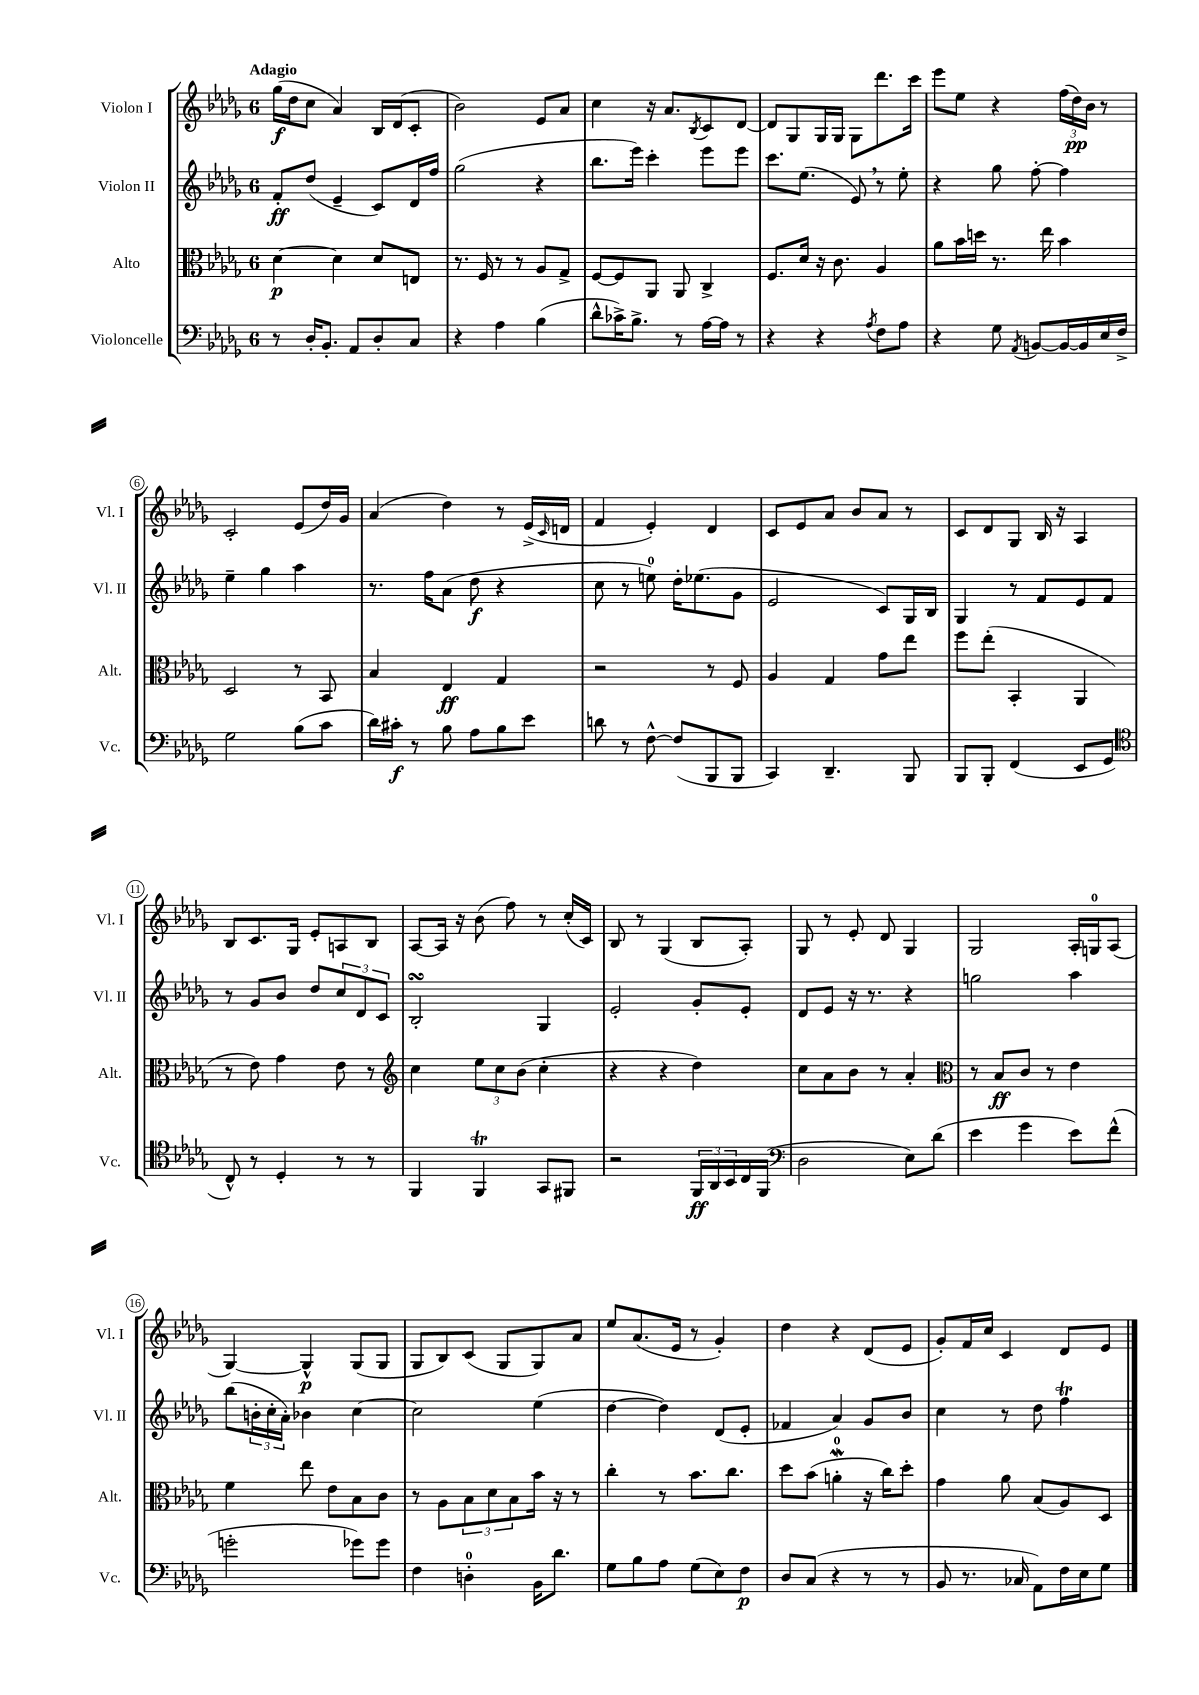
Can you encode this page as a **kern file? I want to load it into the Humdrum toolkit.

**kern	**kern	**kern	**kern
*staff4	*staff3	*staff2	*staff1
*clefF4	*clefC3	*clefG2	*clefG2
*k[b-e-a-d-g-]	*k[b-e-a-d-g-]	*k[b-e-a-d-g-]	*k[b-e-a-d-g-]
*M6/8	*M6/8	*M6/8	*M6/8
8r	[4d-	8f'	(16gg-
.	.	.	16dd-
16D-'	.	(8dd-	8cc
8.BB-'	.	.	.
.	4d-]	4e-~	4a-)
8AA-	.	.	.
8D-'	8d-	8c)	16B-
.	.	.	(16d-
8C	8E	16d-	8c'
.	.	16ff	.
=	=	=	=
4r	8.r	(2gg-	2b-)
.	16F	.	.
4A-	8r	.	.
.	8r	.	.
(4B-	8A-	4r	8e-
.	8G-^	.	8a-
=	=	=	=
8d-^^	[8F	8.bb-	4cc
16c-^)	8F]	.	.
8.B-^	.	16eee-)	.
.	8AA-	4ccc'	16r
.	.	.	8.a-
8r	8AA-	.	.
.	.	.	8qB-
[16A-	4C^	8eee-	8c
16A-]	.	.	.
8r	.	8eee-	[8d-
=	=	=	=
4r	8.F	8.ccc	8d-]
.	.	.	8G-
.	16d-	(8.ee-	.
4r	16r	.	16G-
.	8.c	.	16G-
.	.	8e-)	8G-
8qA-	.	.	.
8F	4A-	8r	8.ddd-
8A-	.	8ee-'	.
.	.	.	16ccc
=	=	=	=
4r	8a-	4r	8eee-
.	16b-	.	8ee-
.	16dd	.	.
8G-	8.r	8gg-	4r
8qAA-	.	.	.
[8BB	.	[8ff'	.
.	16ee-	.	.
16BB_	4b-	4ff]	(24ff
.	.	.	24dd-)
16BB]	.	.	.
.	.	.	24b-
16E-	.	.	8r
16F^	.	.	.
=	=	=	=
2G-	2D-	4ee-~	2c'
.	.	4gg-	.
(8B-	8r	4aa-	(8e-
8c	8BB-	.	16dd-)
.	.	.	16g-
=	=	=	=
16d-)	4B-	8.r	(4a-
16c#'	.	.	.
8r	.	.	.
.	.	16ff	.
8B-	4E-	(8a-	4dd-)
8A-	.	8dd-	.
8B-	4G-	4r	8r
8e-	.	.	(16e-^
.	.	.	16qqc
.	.	.	16d
=	=	=	=
8d	2r	8cc	4f
8r	.	8r	.
[8F^^	.	8ee)	4e-')
(8F]	.	16dd-'	.
.	.	(8.ee-	.
8BBB-	8r	.	4d-
8BBB-	8F	8g-	.
=	=	=	=
4CC)	4A-	2e-	8c
.	.	.	8e-
4.DD-~	4G-	.	8a-
.	.	.	8b-
.	8g-	8c)	8a-
8BBB-	8ee-	16G-	8r
.	.	16B-	.
=	=	=	=
8BBB-	8ff	4G-	8c
8BBB-'	(8ee-'	.	8d-
(4FF	4BB-'	8r	8G-
.	.	8f	16B-
.	.	.	16r
8EE-	4AA-	8e-	4A-
8GG-	.	8f	.
=	=	=	=
*clefC4	*	*	*
8C^^)	8r	8r	8B-
8r	8e-)	8g-	8.c
4D-'	4g-	8b-	.
.	.	.	16G-
.	.	8dd-	8e-'
8r	8e-	12cc	8A
.	.	12d-	.
8r	8r	.	8B-
.	.	12c	.
=	=	=	=
*	*clefG2	*	*
4FF	4cc	2B-'	[8A-
.	.	.	16A-]
.	.	.	16r
4FF	12ee-	.	(8b-
.	12cc	.	.
.	.	.	8ff)
.	(12b-	.	.
8GG-	4cc'	4G-	8r
8FF#	.	.	(16cc'
.	.	.	16c)
=	=	=	=
2r	4r	2e-'	8B-
.	.	.	8r
.	4r	.	(4G-
24FF	4dd-)	8g-'	8B-
24AA-	.	.	.
24BB-	.	.	.
16C	.	8e-'	8A-')
(16FF	.	.	.
=	=	=	=
*clefF4	*	*	*
2D-	8cc	8d-	8G-
.	8a-	8e-	8r
.	8b-	16r	8e-'
.	.	8.r	.
.	8r	.	8d-
8E-)	4a-'	4r	4G-
(8d-	.	.	.
=	=	=	=
*	*clefC3	*	*
4e-	8r	2gg	2G-
.	8B-	.	.
4g-	8c	.	.
.	8r	.	.
8e-)	4e-	4aa-	16A-'
.	.	.	16G
(8f^^	.	.	(8A-
=	=	=	=
2g'	4f	(8bb-	[4G-)
.	.	24b'	.
.	.	24cc'	.
.	.	24a-')	.
.	8ee-	4b-	4G-^^]
.	8e-	.	.
8g-)	8B-	[4cc	(8G-
8g-	8c	.	8G-
=	=	=	=
4F	8r	2cc]	8G-
.	8A-	.	8B-)
4D'	12B-	.	(8c
.	12d-	.	.
.	.	.	8G-
.	12B-	.	.
16BB-	16b-	(4ee-	8G-)
8.d-	16r	.	.
.	8r	.	8a-
=	=	=	=
8G-	4cc'	[4dd-	8ee-
8B-	.	.	(8.a-
8A-	8r	4dd-])	.
.	.	.	16e-
(8G-	8.b-	.	8r
8E-)	.	(8d-	4g-')
.	8.cc	.	.
8F	.	8e-'	.
=	=	=	=
8D-	8dd-	4f-	4dd-
(8C	(8b-	.	.
4r	4a'	4a-)	4r
8r	16r	8g-	(8d-
.	16cc)	.	.
8r	8dd-'	8b-	8e-
=	=	=	=
8BB-	4g-	4cc	8g-')
8.r	.	.	16f
.	.	.	16cc
.	8a-	8r	4c
16C-	.	.	.
8AA-)	(8B-	8dd-	.
16F	8A-)	4ff	8d-
16E-	.	.	.
8G-	8D-	.	8e-
==	==	==	==
*-	*-	*-	*-
